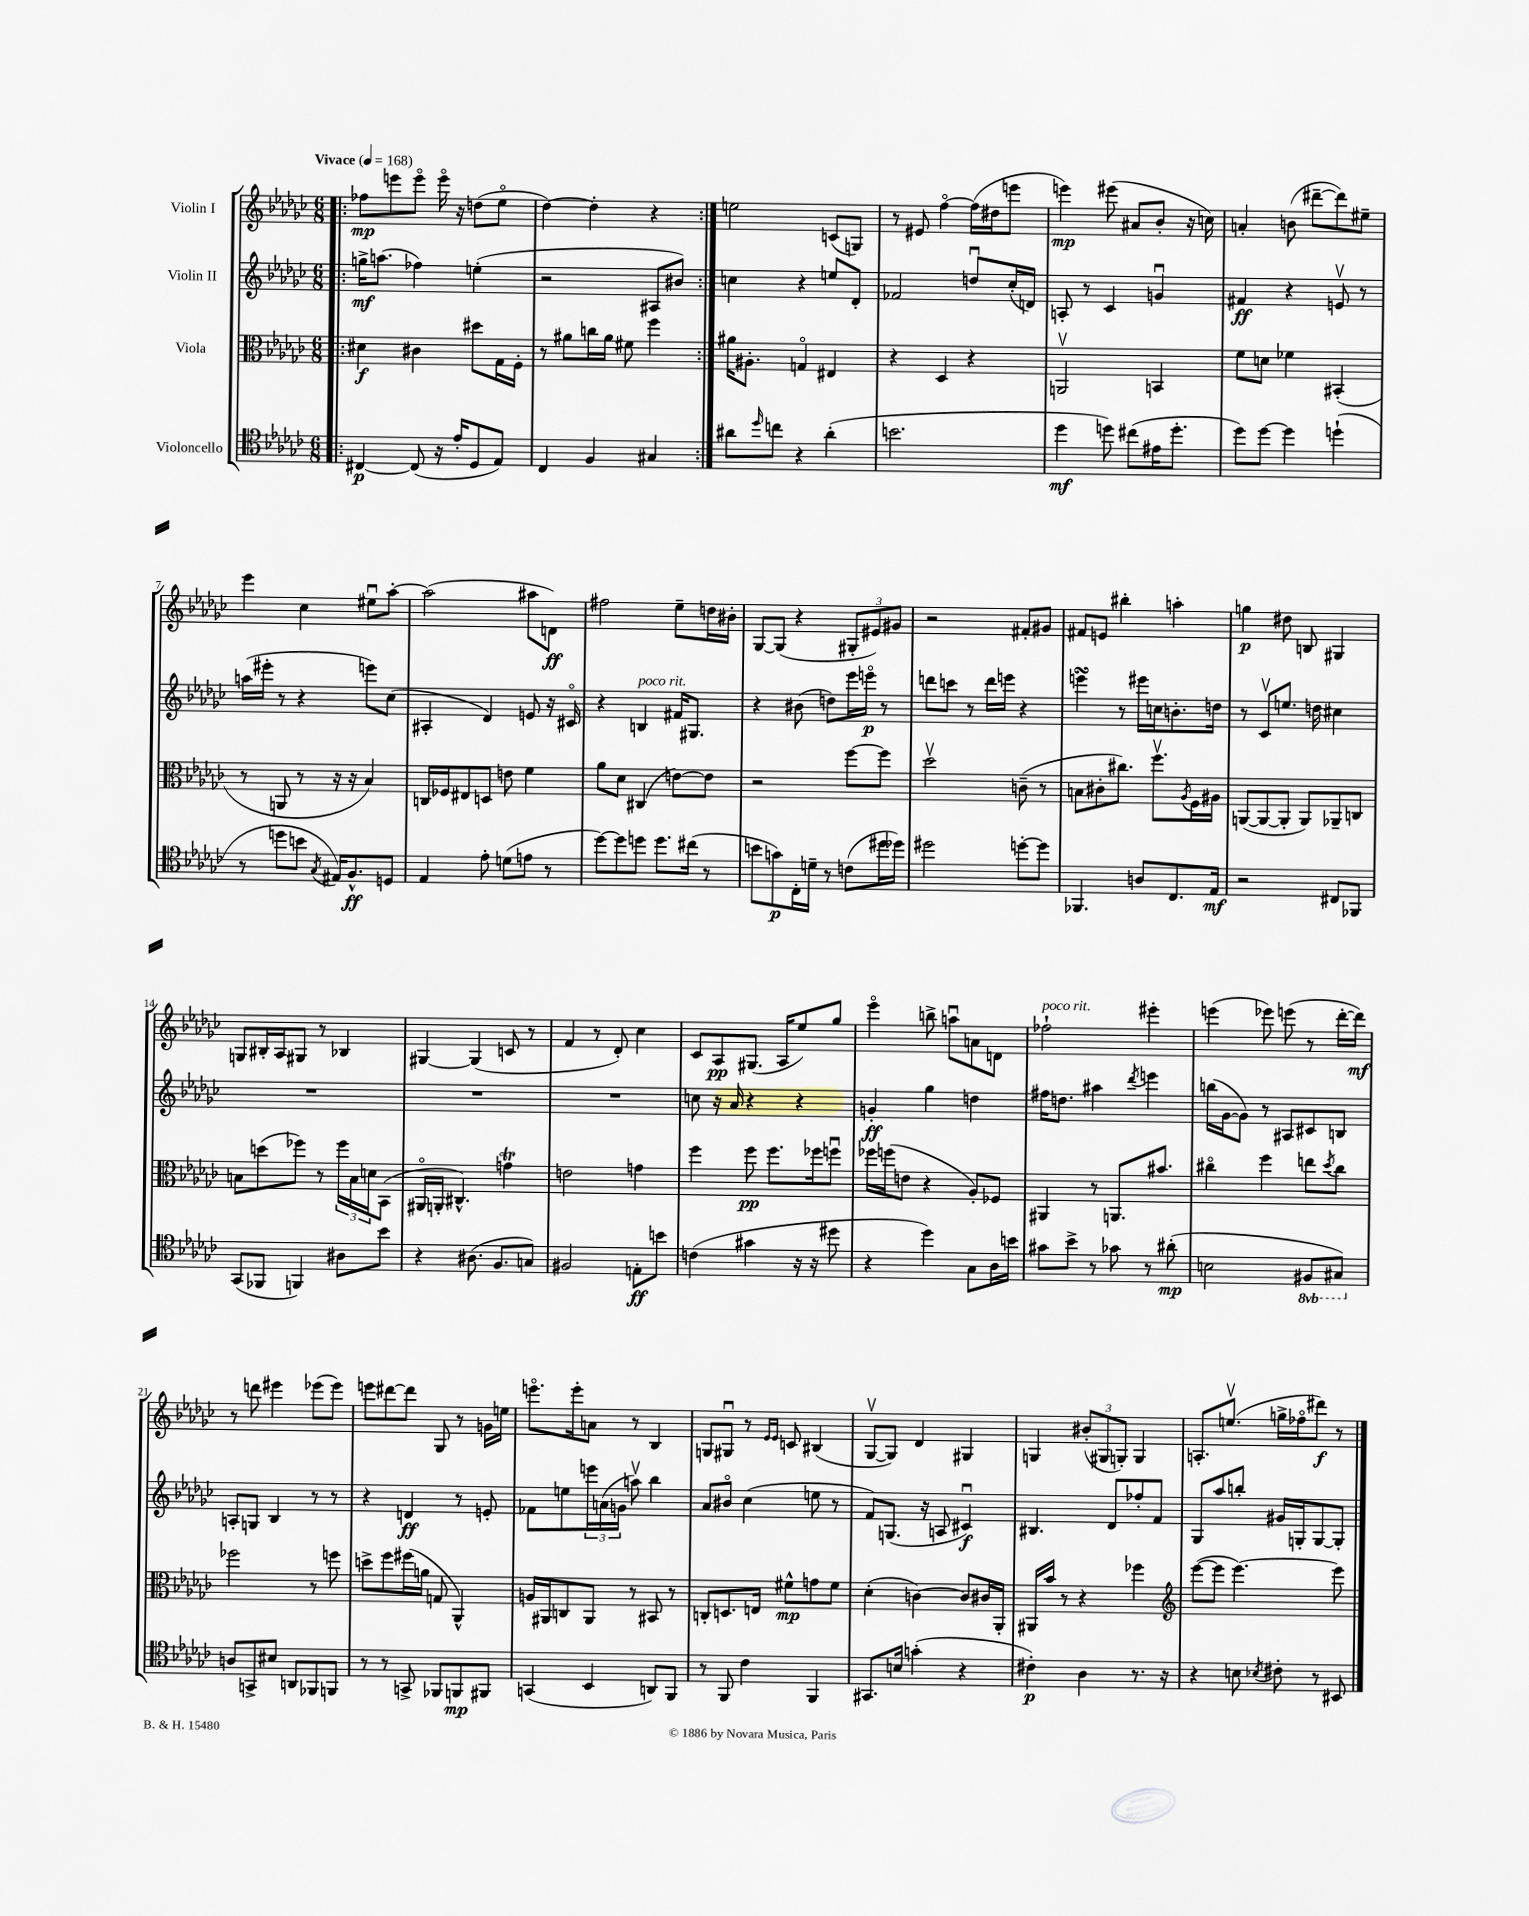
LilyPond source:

<<
\new StaffGroup <<
\new Staff = "s0" \with { instrumentName = "Violin I" } {
    \clef treble \key ges \major \numericTimeSignature \time 6/8 \tempo "Vivace" 4 = 168
    \repeat volta 2 { \bar ".|:" fes''8\mp e'''8 e'''8\flageolet e'''16\flageolet r16 d''8( ees''8\flageolet |
    des''4~) des''4-. r4 | }
    e''2 c'8( g8) |
    r8 eis'8 f''4~\flageolet f''16( dis''16 e'''8 |
    e'''4\mp) eis'''8( ais'8 bes'8-. r16 c''16) |
    a'4-. b'8( dis'''8~-- dis'''8) eis''8-- |
    ees'''4 ces''4 eis''8\downbow aes''8~-. |
    aes''2( ais''8 d'8\ff) |
    fis''2 ees''8-- d''16 bis'16-. |
    ges8~ ges8( r4 \tuplet 3/2 { gis8-. eis'8) gis'8 } |
    r2 fis'8-. gis'8 |
    fis'8 e'8 bis''4-. a''4-. |
    g''4\p dis''8 b8 gis4 |
    g8 bis16-. aes16 gis8 r8 bes4 |
    gis4~ gis4( c'8 r8 |
    f'4 r8 des'8-.) ces''4 |
    ces'8 aes8\pp gis8.( aes16 ees''8) ges''8 |
    ees'''4\flageolet b''8-> a''8\downbow a'8 d'8 |
    fes''2-!^\markup { \italic "poco rit." } eis'''4-. |
    e'''4( ees'''8) e'''8( r8 des'''16~-. des'''16\mf) |
    r8 d'''8 eis'''4 ees'''8( ees'''8) |
    e'''8 dis'''8~ dis'''8 ges8 r8 g'16 e''16 |
    e'''8.\flageolet e'''16-. a'8 r8 bes4 |
    g8 gis8\downbow r8 \grace { ees'16 ees'16 } c'8 bis4( |
    ges8~\upbow ges8) des'4 gis4 |
    g4 \tuplet 3/2 { bis'8-.( gis8 g8-.) } g4 |
    a8.-. e''8.\upbow( g''16-> fes''16\flageolet dis'''8\f) r8 \bar "|." |
}
\new Staff = "s1" \with { instrumentName = "Violin II" } {
    \clef treble \key ges \major \numericTimeSignature \time 6/8
    \repeat volta 2 { \bar ".|:" g''16->\mf a''8.( fes''4) e''4-.( |
    r2 ais8 bis'8) | }
    c''4 r4 e''8 des'8-. |
    fes'2 d''8\downbow ces''16-.( d'16) |
    a8-. r8 ces'4 g'4\downbow |
    fis'4\ff r4 e'8\upbow r8 |
    a''16( eis'''16-. r8 r4 e'''8) ces''8( |
    ais4-. des'4) e'8 r16 cis'16\flageolet |
    r4 b4^\markup { \italic "poco rit." } fis'16 gis8. |
    r4 bis'8( d''8) ees'''16 e'''16\flageolet\p r8 |
    d'''8 c'''8 r8 d'''16 e'''16 r4 |
    e'''4\turn r8 eis'''16 c''16 b'8.-. d''16 |
    r8 ces'8\upbow e''8. d''16 cis''4 |
    R2. |
    R2. |
    R2. |
    c''8 r16 aes'16 r4 r4 |
    g'4-.\ff ges''4 d''4 |
    fis''16 d''8. ais''4 \acciaccatura { des'''8 } e'''4 |
    b''16( ges'16~ ges'8) r8 ais8 cis'8 b8 |
    a8-. g8 bes4 r8 r8 |
    r4 d'4\ff r8 e'8-. |
    fes'8 e''8 \tuplet 3/2 { e'''16 a'16( g'16 } a''8\upbow) bes''4 |
    aes'8 bis'8\flageolet ces''4( e''8 r8 |
    f'8) g8.( r16 a8 cis'4\downbow\f) |
    bis4. des'8 fes''8-. f'8 |
    ges8 aes''8 b''8-. gis'16 g16-. g8~ g8-. \bar "|." |
}
\new Staff = "s2" \with { instrumentName = "Viola" } {
    \clef alto \key ges \major \numericTimeSignature \time 6/8
    \repeat volta 2 { \bar ".|:" dis'4\f cis'4 dis''8 ges16 f16-. |
    r8 ais'8 c''16 ais'16 fis'8 f''4 | }
    ais'16 ais8.-. g4\flageolet eis4 |
    r4 des4 r4 |
    a,2\upbow b,4 |
    f'8 d'8 fes'4 bis,4-.( |
    r8 a,8 r8 r16 r16 bes4) |
    c16 fes16 eis8 d8 e'8 f'4 |
    aes'8 des'8 cis4( e'8~) e'8 |
    r2 f''8~ f''8 |
    des''2\upbow c'8--( r8 |
    b8 cis'8-. cis''8.) f''8.\upbow \acciaccatura { aes8 } f16 ais16 |
    a,8~( a,8~ a,8-. a,8) aes,8-- c8 |
    b8 d''8( fes''8) r8 \tuplet 3/2 { fes''16 b16 d'16 } bes,8( |
    ais,16\flageolet a,16-. cis4.-^) g'4\trill |
    e'2 g'4 |
    f''4 f''8\pp f''8. fes''16 f''8\downbow |
    fes''16 f''16( e'8 r4 aes8-.) fes8 |
    ais,4 r8 a,8. bis'8. |
    cis''4\flageolet f''4 e''8 \acciaccatura { des''8 } cis''8 |
    fes''2 r8 f''8 |
    d''8-> f''8 fis''16( a'16 g8 aes,4-^) |
    a16 ais,16 c8 ais,8 r8 bis,8 r8 |
    c8-. d8. e16 fis'8-^\mp g'8 fis'8 |
    des'4-.( c'4~) c'8 cis'16 aes,16-. |
    ais,16 bes'16 r8 r4 fes''4 |
    \clef treble ees'''8~( ees'''8 ees'''4.~) ees'''8 \bar "|." |
}
\new Staff = "s3" \with { instrumentName = "Violoncello" } {
    \clef tenor \key ges \major \numericTimeSignature \time 6/8 \set Staff.ottavationMarkups = #ottavation-simple-ordinals
    \repeat volta 2 { \bar ".|:" cis4~\p cis8( r16 ees'16-. des8 ees8) |
    ces4 f4 gis4 | }
    ais'8 \grace { des''16 } c''8 r4 ais'4-.( |
    b'2. |
    des''4\mf d''8) cis''8( eis'16 d''8.-. |
    des''8) des''8~ des''4 d''4-!( |
    r8 d''8 b'8 \acciaccatura { ges8 } eis16) f8.-^\ff d8 |
    ees4 ees'8-. d'8( e'8 r8 |
    des''8~) des''8 d''8 d''8. cis''16( r8 |
    b'8 g'8\p) ces16-. d'16-- r8 c'8( dis''16 des''16) |
    dis''2 d''8~-. d''8 |
    fes,4. a8 ces8. ees16\mf |
    r2 cis8 fes,8 |
    ges,8( fes,8 f,4) ais8 bes'8 |
    r4 ais8.( f8. g8) |
    fis2 e8-.\ff b'8 |
    c'4( gis'4 r16 r16 dis''8 |
    r4 des''4) ges8 aes16 b'16 |
    gis'8 bes'8-> r8 ges'8 r8 ais'8-.\mp( |
    b2 \ottava #-1 fis,8 gis,8) \ottava #0 |
    a8 g,8-> bis8 a,8 fes,8 f,8 |
    r8 r8 g,8-> fes,8 f,8\mp fis,8 |
    g,4( bes,4 a,8) f,8 |
    r8 f,8 ces'4 f,4 |
    gis,8. b16 g'4-.( r4 |
    cis'4-.\p) aes4 r8. r16 |
    r4 b8 \acciaccatura { bes8 } cis'8-. r8 bis,8 \bar "|." |
}
>>
>>
